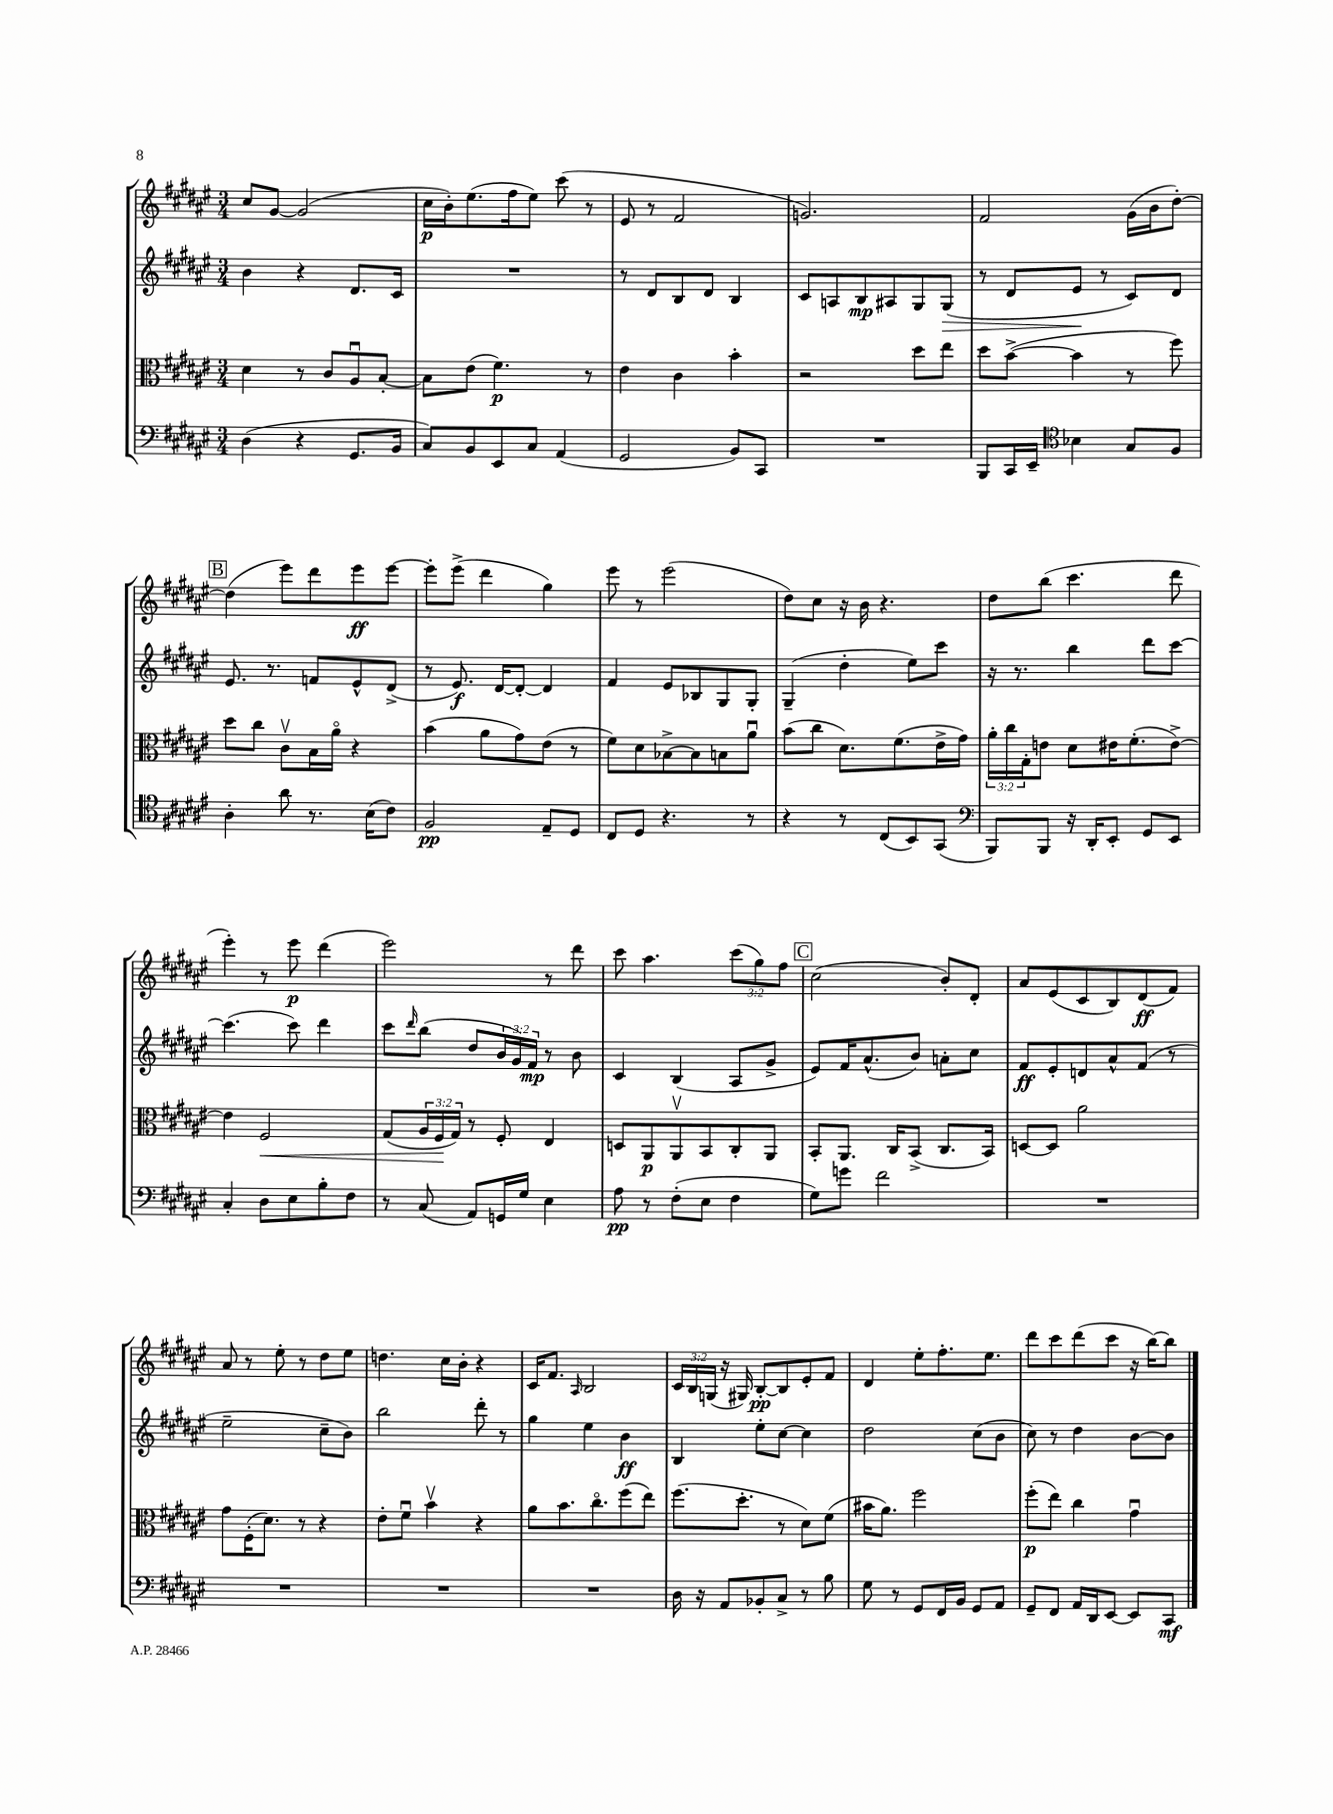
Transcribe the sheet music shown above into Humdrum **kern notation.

**kern	**kern	**kern	**kern
*staff4	*staff3	*staff2	*staff1
*clefF4	*clefC3	*clefG2	*clefG2
*k[f#c#g#d#a#e#]	*k[f#c#g#d#a#e#]	*k[f#c#g#d#a#e#]	*k[f#c#g#d#a#e#]
*M3/4	*M3/4	*M3/4	*M3/4
(4D#\	4d#\	4b\	8cc#/L
.	.	.	[8g#/J
4r	8r	4r	(2g#/]
.	8c#/L	.	.
8.GG#/L	8A#u/	8.d#/L	.
.	[8B'/J	.	.
16BB/Jk	.	16c#/Jk	.
=	=	=	=
8C#/L)	8B\]L	2.r	16cc#\LL
.	.	.	16b'\J)
8BB/	(8e#\J	.	(8.ee#\
8EE#/	4.f#\)	.	.
.	.	.	16ff#\k
8C#/J	.	.	8ee#\J)
(4AA#/	.	.	(8ccc#\
.	8r	.	8r
=	=	=	=
2GG#/	4e#\	8r	8e#/
.	.	8d#/L	8r
.	4c#\	8B/	2f#/
.	.	8d#/J	.
8BB/L)	4b'\	4B/	.
8CC#/J	.	.	.
=	=	=	=
2.r	2r	8c#/L	2.g/)
.	.	8A/	.
.	.	8B/	.
.	.	8A#/	.
.	8dd#\L	8G#/	.
.	8ee#\J	(8G#/J	.
=	=	=	=
8BBB/L	8dd#\L	8r	2f#/
16CC#/L	([8b^\J	8d#/L	.
16EE#~/JJ	.	.	.
*clefC4	*	*	*
4B-\	4b\]	8e#/J	.
.	.	8r	.
8G#/L	8r	8c#/L)	(16g#\LL
.	.	.	16b\J
8F#/J	8ff#\)	8d#/J	[8dd#'\J)
=	=	=	=
4A#'\	8dd#\L	8.e#/	(4dd#\]
.	8cc#\J	.	.
.	.	8.r	.
8a#\	8c#v\L	.	8eee#\L)
8.r	16B\L	8f/L	8ddd#\
.	16a#o\JJ	.	.
.	4r	8e#^^/	8eee#\
(16B\LK	.	.	.
8c#\J)	.	(8d#^/J	[8eee#\J
=	=	=	=
2F#/	(4b\	8r	8eee#'\]L
.	.	8.e#/)	(8eee#^\J
.	8a#\L	.	4ddd#\
.	.	[16d#/LK	.
.	8g#\)	8d#'/_J	.
8E#~/L	(8e#\J	4d#/]	4gg#\)
8D#/J	8r	.	.
=	=	=	=
8C#/L	8f#\L)	4f#/	8eee#\
8D#/J	8d#\	.	8r
4.r	[8B-^\	8e#/L	(2eee#\
.	8B-\]	8B-/	.
.	8B\	8G#/	.
8r	8a#u\J	8G#'/J	.
=	=	=	=
4r	(8b\L	(4G#~/	8dd#\L)
.	8cc#\J	.	8cc#\J
8r	8.d#\L)	4dd#'\	16r
.	.	.	16b\
(8C#/L	.	.	4.r
.	(8.f#\	.	.
8BB/)	.	8ee#\L)	.
(8GG#/J	16e#^\L	8ccc#\J	.
.	16g#\JJ)	.	.
=	=	=	=
*clefF4	*	*	*
8BBB/L)	24a#'\LL	16r	8dd#\L
.	24cc#\	.	.
.	.	8.r	.
.	24G#'\J	.	.
8BBB/J	8e\J	.	(8bb\J
16r	8d#\L	4bb\	4.ccc#\
16DD#'/LK	.	.	.
8EE#'/J	16e#\K	.	.
.	(8.f#'\	.	.
8GG#/L	.	8ddd#\L	.
8EE#/J	[8e#^\J)	[8ccc#\J	8ddd#\
=	=	=	=
4C#'/	4e#\]	(4.ccc#\]	4eee#'\)
8D#\L	2F#/	.	8r
8E#\	.	8ccc#\)	8eee#\
8B'\	.	4ddd#\	(4ddd#\
8F#\J	.	.	.
=	=	=	=
8r	(8G#/L	8ccc#\L	2eee#\)
.	.	16qqddd#/	.
(8C#/	24A#/L	(8bb\J	.
.	24F#/	.	.
.	24G#/JJ)	.	.
8AA#/L)	8r	8dd#/L	.
16GG/L	8F#'/	24b/L	.
.	.	24g#/)	.
16G#/JJ	.	.	.
.	.	24f#/JJ	.
4E#\	4E#/	8r	8r
.	.	8b\	8ddd#\
=	=	=	=
8A#\	8D/L	4c#/	8ccc#\
8r	8AA#/	.	4.aa#\
(8F#'\L	8AA#v/	(4B/	.
8E#\J	8BB/	.	.
4F#\	8C#'/	8A#/L	(12ccc#\L
.	.	.	12gg#\)
.	8AA#/J	8g#^/J	.
.	.	.	12ff#\J
=	=	=	=
8G#\L)	8BB'/L	8e#/L)	(2cc#\
8g\J	8.AA#/J	16f#/K	.
.	.	(8.a#^^/	.
2f#\	.	.	.
.	16C#/LK	.	.
.	(8BB^/J	8b/J)	.
.	8.C#/L	8a'\L	8b'/L)
.	.	8cc#\J	8d#'/J
.	16BB/Jk)	.	.
=	=	=	=
2.r	[8D/L	8f#/L	8a#/L
.	8D/]J	8e#'/	(8e#/
.	2a#\	8d/	8c#/
.	.	8a#^^/	8B/)
.	.	(8f#/J	(8d#/
.	.	8r	8f#/J)
=	=	=	=
2.r	8g#\L	2ee#~\	8a#/
.	(16F#'\K	.	8r
.	8.d#\J)	.	.
.	.	.	8ee#'\
.	8r	.	8r
.	4r	8cc#~\L	8dd#\L
.	.	8b\J)	8ee#\J
=	=	=	=
2.r	8e#'\L	2bb\	4.dd\
.	8f#u\J	.	.
.	4bv\	.	.
.	.	.	16cc#\LL
.	.	.	16b'\JJ
.	4r	8ddd#'\	4r
.	.	8r	.
=	=	=	=
2.r	8a#\L	4gg#\	16c#/LK
.	.	.	8.f#/J
.	8.b\	.	.
.	.	.	16qqA#/
.	.	4ee#\	2B/
.	8.cc#o\	.	.
.	(8ff#\	4b\	.
.	8ee#\J)	.	.
=	=	=	=
16D#\	(8.ff#\L	4B/	24c#/LL
.	.	.	24B/
16r	.	.	.
.	.	.	(24G/JJ
8AA#/L	.	.	16r
.	8.dd#'\J	.	16G#/)
8BB-'/	.	8ee#'\L	[8B'/L
8C#^/J	8r	[8cc#\J	8B/]
8r	8d#\L)	4cc#\]	8e#'/
8B\	(8f#\J	.	8f#/J
=	=	=	=
8G#\	16b#\LK	2dd#\	4d#/
.	8.a#\J)	.	.
8r	.	.	.
8GG#/L	2ff#\	.	8ee#'\L
16FF#/L	.	.	8.ff#'\
16BB/JJ	.	.	.
8GG#/L	.	(8cc#\L	.
.	.	.	8.ee#\J
8AA#/J	.	8b\J	.
=	=	=	=
8GG#~/L	(8ff#'\L	8cc#\)	8ddd#\L
8FF#/J	8ee#\J)	8r	8ccc#\
16AA#/LL	4cc#\	4dd#\	(8ddd#\
16DD#/J	.	.	.
[8EE#/J	.	.	8ccc#\J
8EE#/]L	4g#u\	[8b\L	16r
.	.	.	[16bb\LK)
8CC#/J	.	8b\]J	8bb\]J
==	==	==	==
*-	*-	*-	*-
